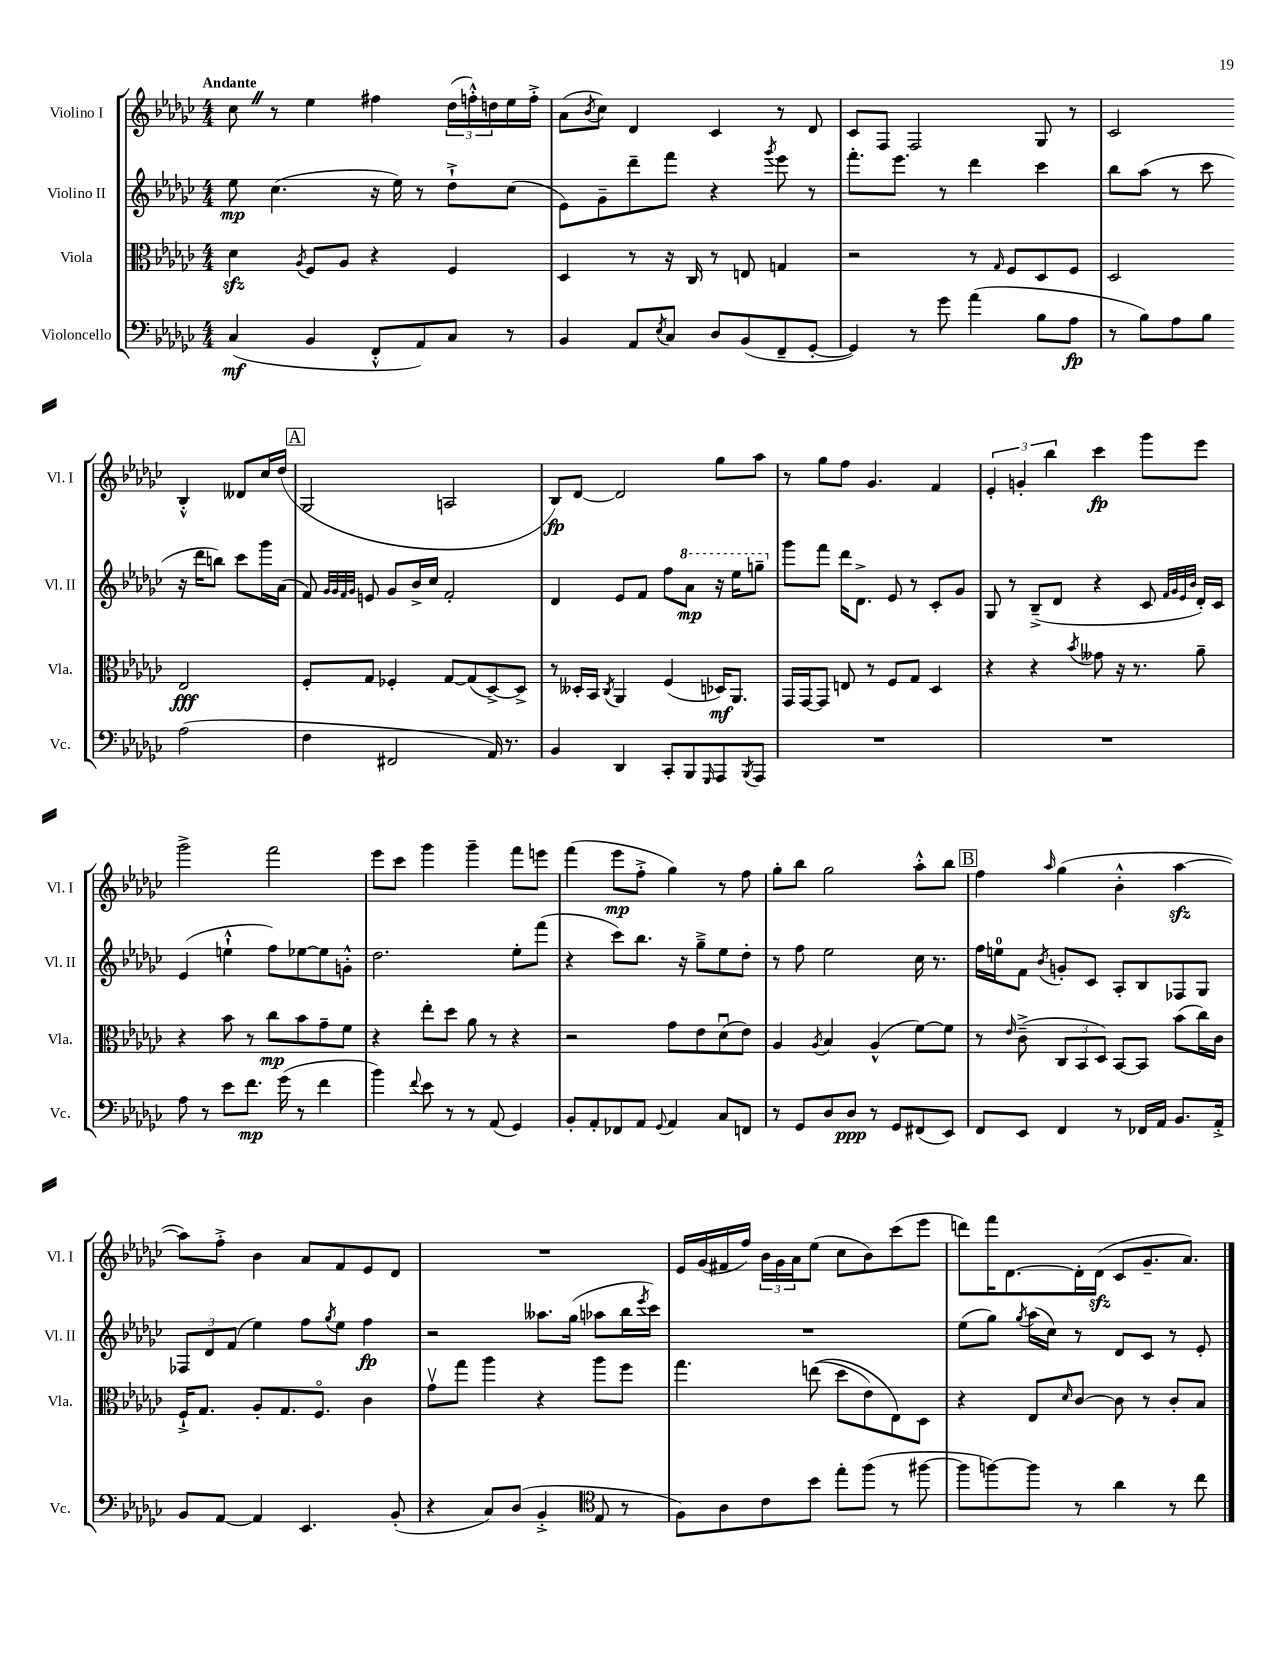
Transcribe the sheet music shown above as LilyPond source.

<<
\new StaffGroup <<
\new Staff = "s0" \with { instrumentName = "Violino I" shortInstrumentName = "Vl. I" } {
    \clef treble \key ges \major \numericTimeSignature \time 4/4 \tempo "Andante"
    ces''8 \once \override BreathingSign.text = \markup { \musicglyph "scripts.caesura.straight" } \breathe r8 ees''4 fis''4 \tuplet 3/2 { des''16( f''16-.-^) d''16 } ees''16 f''16-.-> |
    aes'8( \acciaccatura { bes'8 } ces''8) des'4 ces'4 r8 des'8 |
    ces'8 f8 f2 ges8 r8 |
    ces'2 bes4-.-^ deses'8 ces''16 des''16( |
    \mark \markup { \box "A" } ges2 a2 |
    bes8\fp) des'8~ des'2 ges''8 aes''8 |
    r8 ges''8 f''8 ges'4. f'4 |
    \tuplet 3/2 { ees'4-. g'4-. bes''4 } ces'''4\fp ges'''8 ees'''8 |
    ges'''2-> f'''2 |
    ees'''8 ces'''8 ges'''4 ges'''4-- f'''8 e'''8 |
    f'''4( ees'''8\mp f''8-.-> ges''4) r8 f''8 |
    ges''8-. bes''8 ges''2 aes''8-.-^ bes''8 |
    \mark \markup { \box "B" } f''4 \grace { aes''16 } ges''4( bes'4-.-^ aes''4~\sfz |
    aes''8) f''8-.-> bes'4 aes'8 f'8 ees'8 des'8 |
    R1 |
    ees'16 ges'16( fis'16 f''16) \tuplet 3/2 { bes'16 ges'16 aes'16 } ees''8( ces''8 bes'8) ces'''8( ees'''8 |
    d'''8) f'''16 des'8.~ des'16-. des'16\sfz( ces'8 ges'8.-- aes'8.) \bar "|." |
}
\new Staff = "s1" \with { instrumentName = "Violino II" shortInstrumentName = "Vl. II" } {
    \clef treble \key ges \major \numericTimeSignature \time 4/4
    ees''8\mp ces''4.( r16 ees''16) r8 des''8-!-> ces''8( |
    ees'8) ges'8-- des'''8-- f'''8 r4 \acciaccatura { ges'''8 } ees'''8 r8 |
    f'''8.-. ees'''8. r8 des'''4 ces'''4 |
    bes''8 aes''8( r8 ces'''8 r16 des'''16 b''8) ces'''8 ges'''16 aes'16( |
    \mark \markup { \box "A" } f'8) \grace { ges'32 ges'32 f'32 ges'32 } e'8 ges'8 bes'16-> ces''16 f'2-. |
    des'4 ees'8 f'8 f''8 \ottava #1 aes''8\mp r16 ees'''16 g'''8-- \ottava #0 |
    ges'''8 f'''8 des'''16 des'8.-> ees'8 r8 ces'8-. ges'8 |
    ges8 r8 bes8--->( des'8 r4 ces'8 \grace { f'32 ges'32 ees'32 bes'32 } des'16-.) ces'16 |
    ees'4( e''4-!-^ f''8) ees''8~ ees''8 g'8-.-^ |
    des''2. ees''8-. f'''8( |
    r4 ces'''8) bes''8. r16 ges''8---> ees''8 des''8-. |
    r8 f''8 ees''2 ces''16 r8. |
    \mark \markup { \box "B" } f''16 e''16-0 f'8 \acciaccatura { bes'8 } g'8-. ces'8 aes8-. bes8 fes8 ges8 |
    \tuplet 3/2 { fes8 des'8 f'8( } ees''4) f''8 \acciaccatura { ges''8 } ees''8 f''4\fp |
    r2 aeses''8. ges''16( aes''8 bes''16 \acciaccatura { ees'''8 } ces'''16) |
    R1 |
    ees''8( ges''8) \acciaccatura { ges''8 } aes''16( ces''16) r8 des'8 ces'8 r8 ees'8-. \bar "|." |
}
\new Staff = "s2" \with { instrumentName = "Viola" shortInstrumentName = "Vla." } {
    \clef alto \key ges \major \numericTimeSignature \time 4/4
    des'4\sfz \acciaccatura { aes8 } f8 aes8 r4 f4 |
    des4 r8 r16 ces16 r8 e8 g4 |
    r2 r8 \grace { ges16 } f8 des8 f8 |
    des2 ees2\fff |
    \mark \markup { \box "A" } f8-. ges8 fes4-. ges8~ ges8( des8~->) des8-> |
    r8 deses16-. bes,16 \acciaccatura { ces8 } aes,4 f4( des16\mf) aes,8. |
    ges,16 ges,16~ ges,8 e8 r8 f8 ges8 des4 |
    r4 r4 \acciaccatura { bes'8 } geses'8 r16 r8. aes'8-- |
    r4 bes'8 r8 ces''8\mp bes'8 ges'8-- f'8 |
    r4 ees''8-. des''8 aes'8 r8 r4 |
    r2 ges'8 ees'8 des'8\downbow( ees'8) |
    aes4 \acciaccatura { aes8 } bes4 aes4-^( f'8~) f'8 |
    \mark \markup { \box "B" } r8 \grace { ees'16 } ces'8--->( \tuplet 3/2 { ces8 bes,8 des8) } bes,8~ bes,8 bes'8( ces''16) ces'16 |
    f16-!-> ges8. aes8-. ges8. f8.\flageolet ces'4 |
    ges'8\upbow ges''8 aes''4 r4 aes''8 f''8 |
    ges''4. e''8(\( des''8 ees'8) ees8\) des8 |
    r4 ees8 \grace { des'16 } ces'8~ ces'8 r8 ces'8-. bes8 \bar "|." |
}
\new Staff = "s3" \with { instrumentName = "Violoncello" shortInstrumentName = "Vc." } {
    \clef bass \key ges \major \numericTimeSignature \time 4/4
    ces4\mf( bes,4 f,8-.-^ aes,8) ces8 r8 |
    bes,4 aes,8 \acciaccatura { ees8 } ces8 des8 bes,8( f,8-- ges,8~-. |
    ges,4) r8 ges'8 aes'4( bes8 aes8\fp |
    r8 bes8) aes8 bes8 aes2( |
    \mark \markup { \box "A" } f4 fis,2 aes,16) r8. |
    bes,4 des,4 ces,8-. bes,,8 \grace { ges,,16 } aes,,8 \acciaccatura { bes,,8 } aes,,8 |
    R1 |
    R1 |
    aes8 r8 ees'8 f'8.\mp ges'16( r8 f'4 |
    bes'4) \appoggiatura { f'8 } ees'8 r8 r8 aes,8( ges,4) |
    bes,8-. aes,8-. fes,8 aes,8 \appoggiatura { ges,8 } aes,4 ces8 f,8 |
    r8 ges,8 des8 des8\ppp r8 ges,8 fis,8( ees,8) |
    \mark \markup { \box "B" } f,8 ees,8 f,4 r8 fes,16 aes,16 bes,8. aes,16-.-> |
    bes,8 aes,8~ aes,4 ees,4. bes,8-.( |
    r4 ces8) des8( bes,4-.-> \clef tenor ees8 r8 |
    f8) aes8 ces'8 bes'8 ees''8-. f''8( r8 fis''8~ |
    fis''8 f''8~) f''8 r8 aes'4 r8 ces''8 \bar "|." |
}
>>
>>
\layout { \context { \Score \remove "Bar_number_engraver" } }
